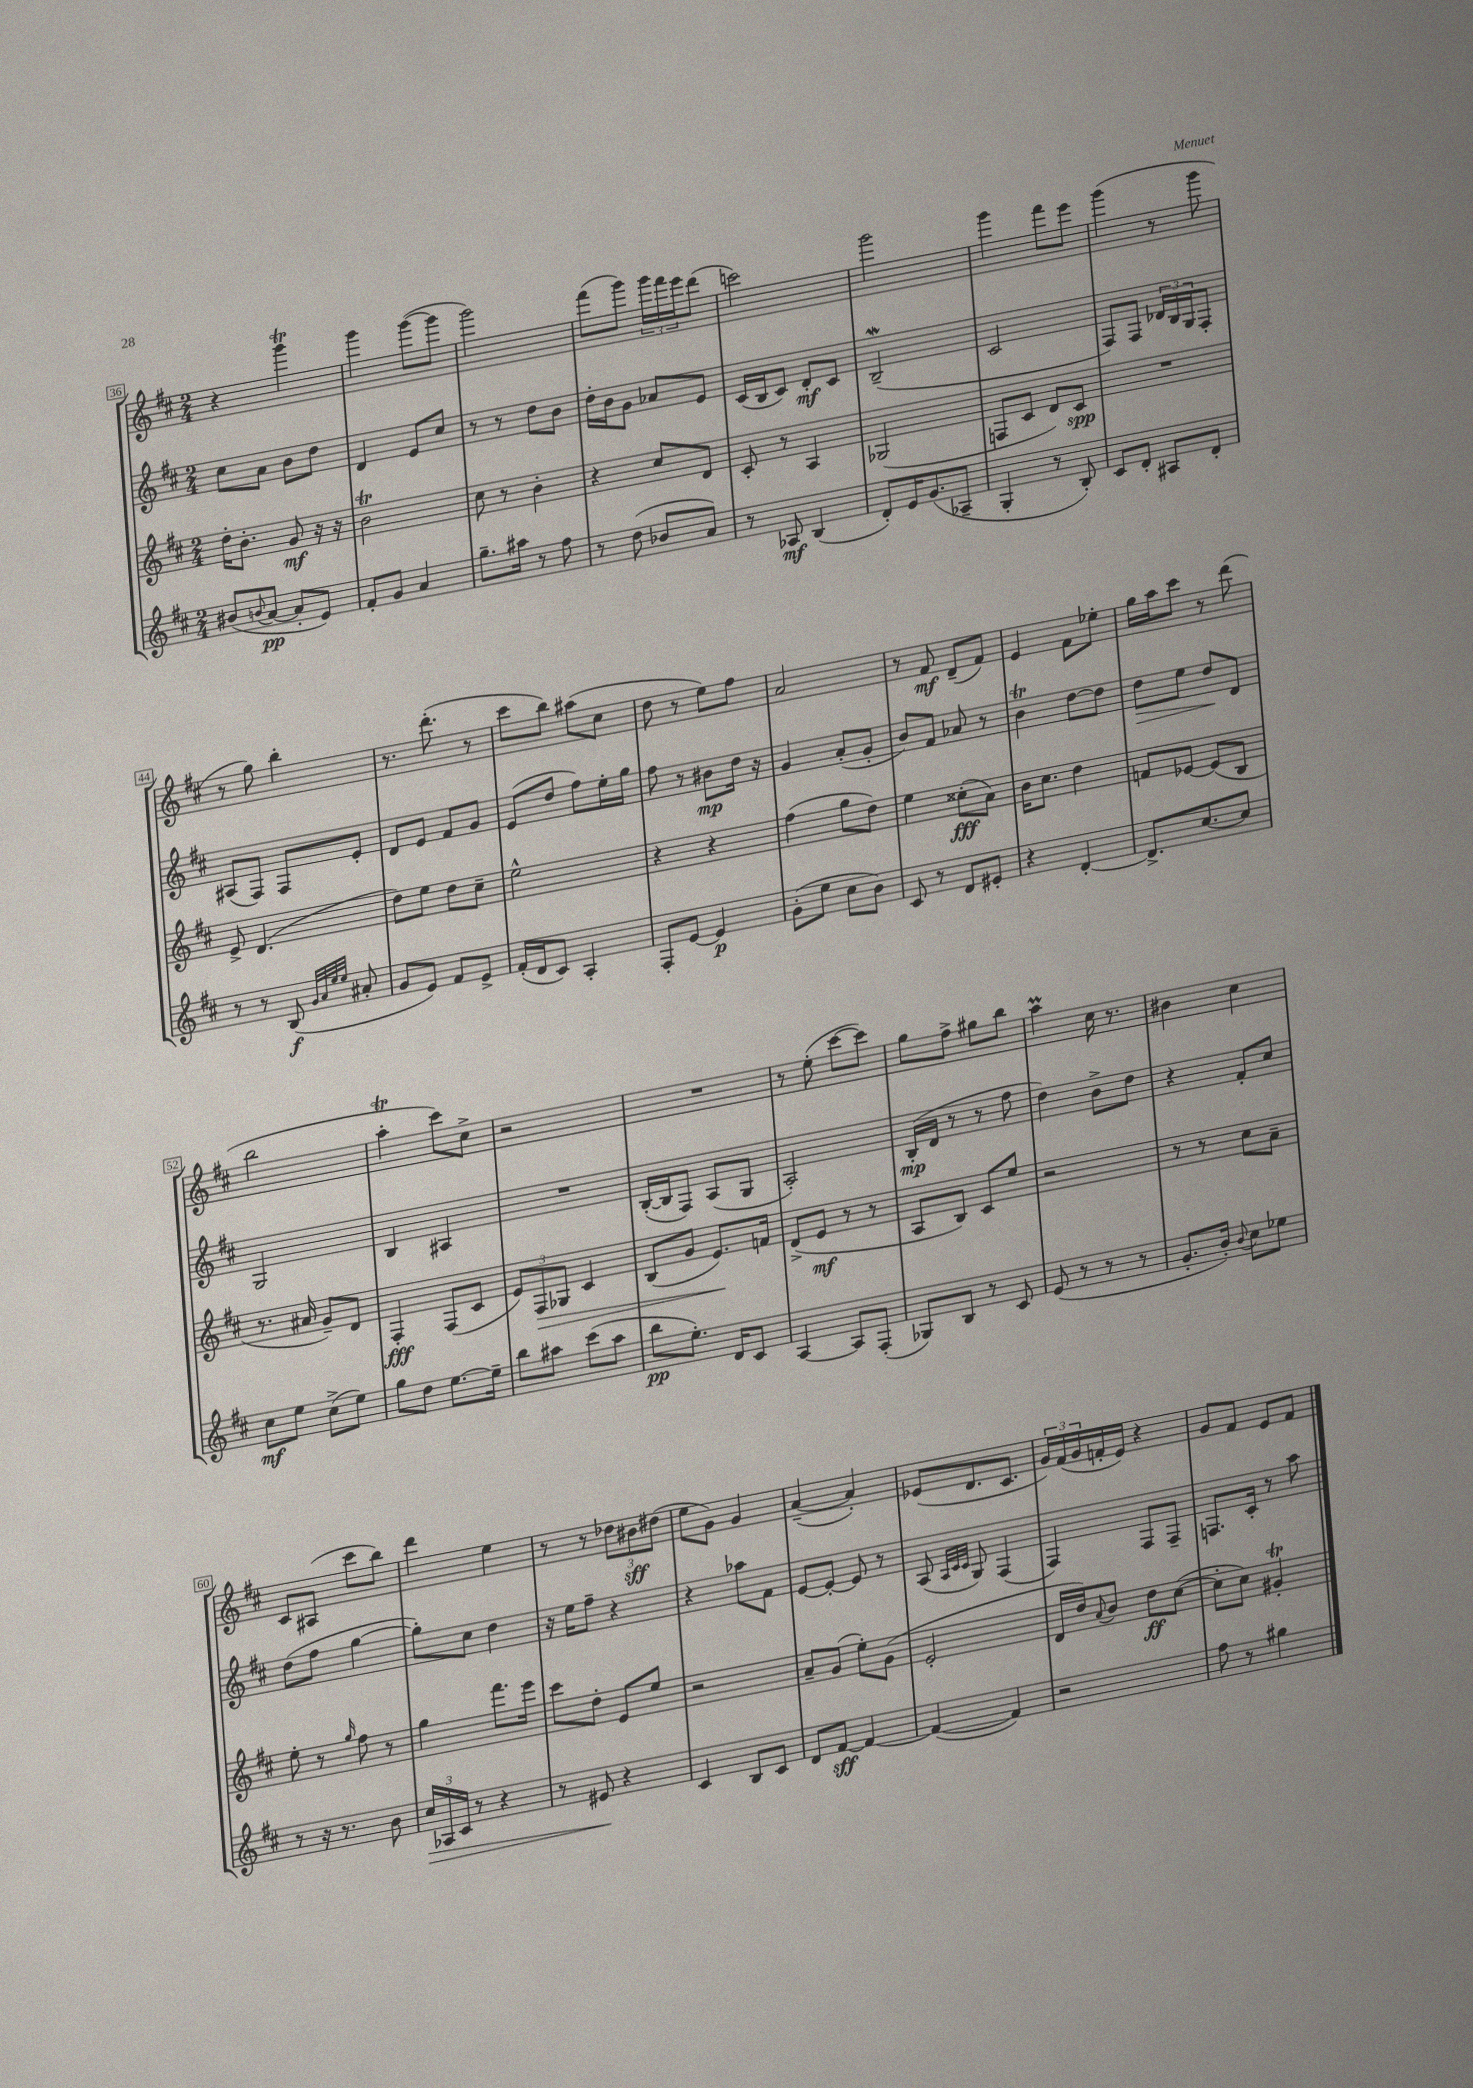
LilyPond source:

<<
\new StaffGroup <<
\new Staff = "s0" {
    \clef treble \key d \major \numericTimeSignature \time 2/4
    r4 g'''4\trill |
    g'''4 g'''8~( g'''8 |
    g'''2) |
    fis'''8( g'''8) \tuplet 3/2 { g'''16 fis'''16 e'''16 } d'''8( |
    c'''2) |
    g'''2 |
    g'''4 fis'''8 e'''8 |
    g'''4( r8 g'''8 |
    r8 g''8) b''4-. |
    r8. d'''8.-.( r8 |
    cis'''8 b''8) ais''8( cis''8 |
    d''8 r8 e''8) fis''8 |
    a'2 |
    r8 fis'8\mf d'8--( fis'8) |
    e'4 fis'8 ees''8-. |
    g''16 a''16 cis'''8 r8 d'''8( |
    b''2 |
    a''4-.\trill cis'''8) cis''8-> |
    r2 |
    R2 |
    r8 e''8-.( cis'''8~ cis'''8) |
    g''8 fis''8-> gis''8 b''8 |
    a''4\prall cis''16 r8. |
    bis'4 cis''4 |
    cis'8 ais8( cis'''8 b''8) |
    d'''4 e''4 |
    r8 r8 \tuplet 3/2 { des''8 bis'8\sff dis''8( } |
    e''8 g'8) g'4 |
    a'4~--( a'4-.) |
    ees'8( d'8. cis'8. |
    \tuplet 3/2 { g'16) fis'16( g'16 } f'16-. e'16) r4 |
    g'8 fis'8 e'8 fis'8 \bar "|." |
}
\new Staff = "s1" {
    \clef treble \key d \major \numericTimeSignature \time 2/4
    cis''8 a'8 b'8 d''8 |
    d'4 e'8 cis''8 |
    r8 r8 d''8 b'8 |
    d''16-. b'16 g'8 aes'8 e'8 |
    cis'16( b16 cis'8) d'8-.\mf cis'8 |
    b2--\mordent( |
    cis'2 |
    fis8) fis8 \tuplet 3/2 { des'16 b16 g16 } fis8-. |
    ais8( fis8) fis8 e'8-. |
    d'8 e'8 fis'8 g'8 |
    e'8( d''8 fis''8) e''16-. g''16 |
    fis''8 r8 bis'8\mp d''16 r16 |
    g'4 a'8-.( g'8-. |
    b'8) fis'8 aes'8 r8 |
    b'4\trill d''8~ d''8 |
    d''8\> e''8 d''8\! d'8 |
    g2 |
    b4 ais4 |
    R2 |
    b16~-.( b16 fis8) a8( g8 |
    a2-.) |
    b16-.\mp( d'16 r8 r8 fis''8 |
    d''4) b'8-> d''8 |
    r4 fis'8-. cis''8 |
    d''8( fis''8 g''4~ |
    g''8-.) cis''8 d''4 |
    r16 e''16 fis''8-- r4 |
    r4 aes''8 fis'8 |
    e'8~ e'8~-. e'8 r8 |
    a8( \grace { a32 cis'32 cis'32 } g8) fis4( |
    fis4) fis8 fis8-- |
    f8. cis'16-. r8 a''8 \bar "|." |
}
\new Staff = "s2" {
    \clef treble \key d \major \numericTimeSignature \time 2/4
    d''16-. b'8.-. g'8\mf r16 r16 |
    b'2\trill |
    cis''8 r8 b'4-. |
    r4 cis''8 d'8 |
    cis'8-. r8 a4 |
    ges2( |
    f8 cis'8 d'8) cis'8\spp |
    R2 |
    e'8-> d'4.( |
    d''8) e''8 d''8 cis''8-- |
    e''2-^ |
    r4 r4 |
    fis''4( g''8 d''8) |
    e''4 cisis''8-.\fff( a'8) |
    b'16 cis''8. d''4 |
    f'8 ees'8~ ees'8( b8 |
    r8. ais'16 g'8--) d'8 |
    fis4-.\fff fis8( cis'8 |
    \tuplet 3/2 { e'8) fis8\> ges8 } cis'4 |
    b8( g'8 e'8.\!) f'16 |
    d'8->( e'8\mf r8 r8 |
    a8 b8) cis'8 e''8 |
    r2 |
    r8 r8 cis''8 a'8-- |
    e''8-. r8 \grace { g''16 } fis''8 r8 |
    g''4 fis'''8. e'''16 |
    cis'''8 d''8-. e'8 e''8 |
    r2 |
    a'8-- g'8( e''8-.) g'8( |
    e'2-. |
    d'16 d''16) \appoggiatura { a'8 } b'8 d''8\ff cis''8~( |
    cis''8-. cis''8) gis'4-.\trill \bar "|." |
}
\new Staff = "s3" {
    \clef treble \key d \major \numericTimeSignature \time 2/4
    bis'8( \appoggiatura { b'8 } a'8~\pp a'8-. e'8) |
    fis'8-. g'8 a'4 |
    g''8.-- ais''16 r8 fis''8 |
    r8 d''8( bes'8 a'8) |
    r8 aes8\mf b4( |
    d'8-.) e'16 g'8.( aes8-- |
    g4-. r8 b8-.) |
    cis'8 d'8-. ais8 d'8-. |
    r8 r8 b8\f( \grace { g'32 a'32 e''32 e''32 } ais'8-. |
    g'8 e'8) fis'8 e'8-> |
    fis'16-.( d'16 cis'8) a4-. |
    fis8-. e'8~ e'4\p |
    g'8-.( e''8 cis''8 b'8) |
    cis'8 r8 d'8 eis'8-. |
    r4 d'4~-. |
    d'8.-> cis''8.~ cis''8 |
    cis''8\mf e''8 cis''8->( e''8) |
    g''8 d''8 e''8.~ e''16-- |
    b''8 ais''8 cis'''8( ais''8 |
    b''8\pp e''8.-.) d'16 cis'8 |
    a4~ a8 fis8-.( |
    ges8) b8 r8 cis'8 |
    e'8( r8 r8 r8 |
    g'8.-. b'16-.) \appoggiatura { b'8 } cis''8 ees''8 |
    r8 r16 r8. b'8 |
    \tuplet 3/2 { cis''16\> aes16 cis'16 } r8 r4 |
    r8 eis'8\! r4 |
    cis'4 b8 cis'8 |
    d'8 fis'8~\sff fis'4~ |
    fis'4~( fis'4) |
    r2 |
    fis''8 r8 gis''4 \bar "|." |
}
>>
>>
\layout { \context { \Score currentBarNumber = #36 \override BarNumber.stencil = #(make-stencil-boxer 0.1 0.3 ly:text-interface::print) } }
